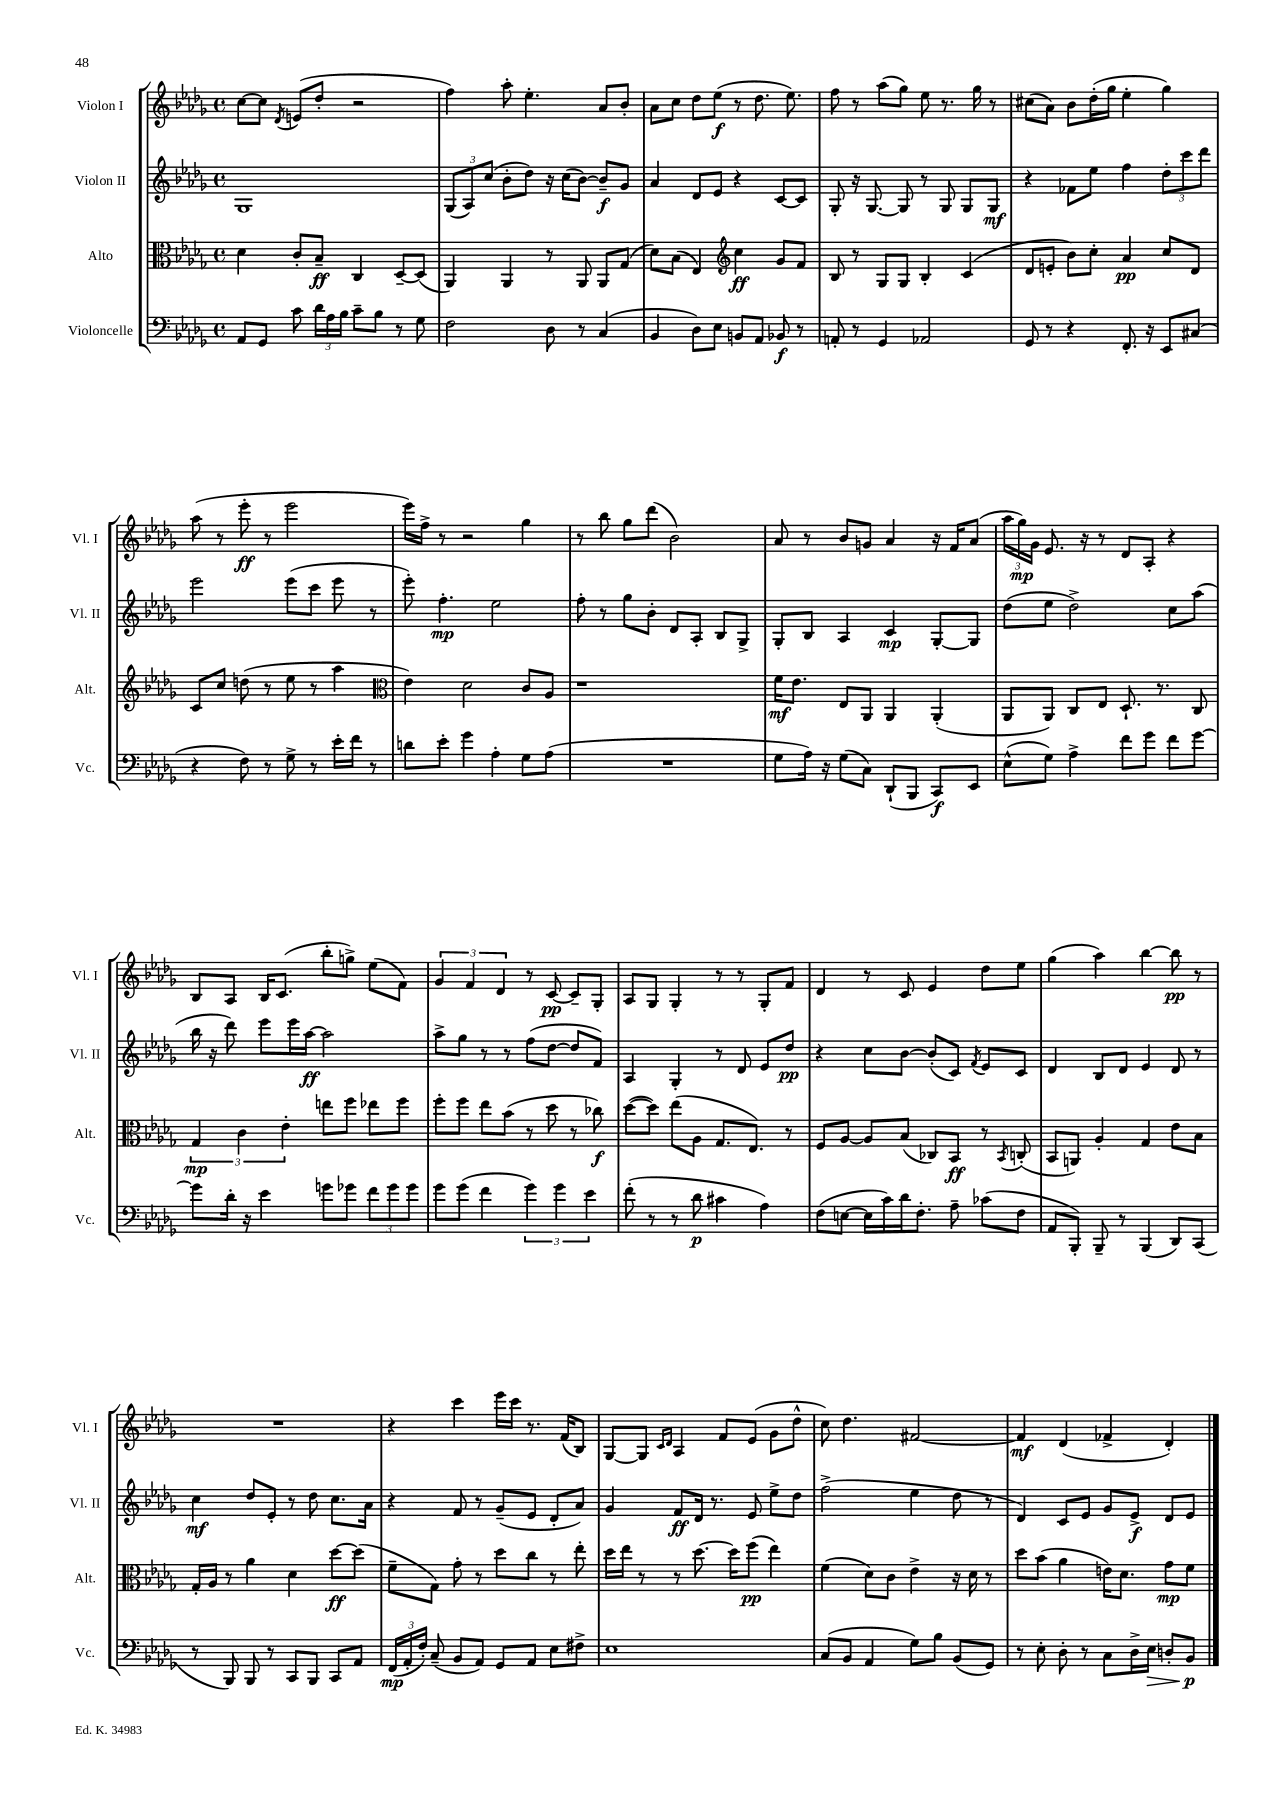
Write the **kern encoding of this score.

**kern	**kern	**kern	**kern
*staff4	*staff3	*staff2	*staff1
*clefF4	*clefC3	*clefG2	*clefG2
*k[b-e-a-d-g-]	*k[b-e-a-d-g-]	*k[b-e-a-d-g-]	*k[b-e-a-d-g-]
*M4/4	*M4/4	*M4/4	*M4/4
*met(c)	*met(c)	*met(c)	*met(c)
8AA-	4d-	1G-	[8cc
8GG-	.	.	8cc]
.	.	.	8qd-
8c	8c'	.	(8e
24d-	8B-~	.	8dd-'
24A-	.	.	.
24B-	.	.	.
8c~	4C	.	2r
8B-	.	.	.
8r	[8D-~	.	.
8G-	(8D-]	.	.
=	=	=	=
2F	4AA-)	(12G-	4ff)
.	.	12A-)	.
.	.	(12cc	.
.	4AA-	8b-'	8aa-'
.	.	8dd-)	4.ee-'
8D-	8r	16r	.
.	.	(16cc	.
8r	8AA-	[8b-)	.
(4C	8AA-	8b-~]	8a-
.	(8G-	8g-	8b-'
=	=	=	=
4BB-	8d-)	4a-	8a-
.	(8B-	.	8cc
8D-)	4E-)	8d-	8dd-
8E-	.	8e-	(8ee-
*	*clefG2	*	*
8BB	4cc	4r	8r
8AA-	.	.	8.dd-
8BB-	8g-	[8c	.
.	.	.	8.ee-)
8r	8f	8c]	.
=	=	=	=
8AA'	8B-	8G-'	8ff
8r	8r	16r	8r
.	.	[8.G-	.
4GG-	8G-	.	(8aa-
.	8G-	8G-]	8gg-)
2AA-	4B-'	8r	8ee-
.	.	8G-	8.r
.	(4c	8G-	.
.	.	.	16gg-
.	.	8G-	8r
=	=	=	=
8GG-	8d-	4r	(8cc#
8r	8e'	.	8a-)
4r	8b-)	8f-	8b-
.	8cc'	8ee-	(16dd-'
.	.	.	16gg-
8.FF'	4a-	4ff	4ee-'
16r	.	.	.
8EE-	8cc	12dd-'	4gg-)
.	.	12ccc	.
(8C#	8d-	.	.
.	.	12ddd-	.
=	=	=	=
4r	8c	2eee-	(8aa-
.	8cc	.	8r
8F)	(8dd	.	8eee-'
8r	8r	.	8r
8G-^	8ee-	(8eee-	2eee-
8r	8r	8ccc	.
16e-'	4aa-	8eee-	.
16f	.	.	.
8r	.	8r	.
=	=	=	=
*	*clefC3	*	*
8d	4e-)	8eee-')	16eee-)
.	.	.	16ff^
8e-'	.	4.ff'	8r
4g-	2d-	.	2r
4A-'	.	2ee-	.
8G-	8c	.	4gg-
(8A-	8A-	.	.
=	=	=	=
1r	1r	8ff'	8r
.	.	8r	8bb-
.	.	8gg-	8gg-
.	.	8b-'	(8ddd-
.	.	8d-	2b-)
.	.	8A-'	.
.	.	8B-	.
.	.	8G-^	.
=	=	=	=
8G-	16f	8G-'	8a-
.	8.e-	.	.
16A-)	.	8B-	8r
16r	.	.	.
(8G-	8E-	4A-	8b-
8C)	8AA-	.	8g
(8DD-`	4AA-	4c	4a-
8BBB-	.	.	.
8CC)	(4AA-'	[8G-'	16r
.	.	.	16f
8EE-	.	8G-]	(8a-
=	=	=	=
(8E-^^	8AA-	(8dd-	24aa-
.	.	.	24gg-)
.	.	.	24g-
8G-)	8AA-)	8ee-	8.e-
4A-^	8C	2dd-^)	.
.	.	.	16r
.	8E-	.	8r
8f	8.D-`	.	8d-
8g-	.	.	8A-'
.	8.r	.	.
8f	.	8cc	4r
[8g-	8C	(8aa-	.
=	=	=	=
8g-]	6G-	16bb-	8B-
.	.	16r	.
16d-'	.	8ddd-)	8A-
.	6c	.	.
16r	.	.	.
4e-	.	8eee-	16B-
.	.	.	(8.c
.	6e-'	.	.
.	.	16eee-	.
.	.	[16aa-	.
8g	8ee	2aa-]	8bb-'
8g-	8ff	.	8gg^)
12f	8ee-	.	(8ee-
12g-	.	.	.
.	8ff	.	8f)
12g-	.	.	.
=	=	=	=
8g-	8ff'	8aa-^	6g-
(8g-	8ff	8gg-	.
.	.	.	6f
4f	8ee-	8r	.
.	.	.	6d-
.	(8b-	8r	.
6g-)	8r	(8ff	8r
.	8dd-	[8dd-	[8c
6g-	.	.	.
.	8r	8dd-]	8c~]
6e-	.	.	.
.	8cc-)	8f)	8G-'
=	=	=	=
(8f'	([8dd-	4A-	8A-
8r	8dd-])	.	8G-
8r	(8ee-	4G-'	4G-'
8d-	8A-	.	.
4c#	8.G-	8r	8r
.	.	8d-	8r
.	8.E-)	.	.
4A-)	.	8e-	8G-'
.	8r	8dd-	8f
=	=	=	=
(8F	8F	4r	4d-
[8E	[8A-	.	.
16E]	8A-]	8cc	8r
16c)	.	.	.
16d-	(8B-	[8b-	8c
8.F'	.	.	.
.	8C-)	(8b-']	4e-
8A-~	8BB-	8c)	.
.	.	8qf	.
(8c-	8r	8e-	8dd-
.	8qBB-	.	.
8F	(8C'	8c	8ee-
=	=	=	=
8AA-	8BB-	4d-	(4gg-
8BBB-')	8AA)	.	.
8BBB-~	4A-'	8B-	4aa-)
8r	.	8d-	.
(4BBB-	4G-	4e-	[4bb-
8DD-)	8e-	8d-	8bb-]
(8CC	8B-	8r	8r
=	=	=	=
8r	16G-'	4cc	1r
.	16A-	.	.
8BBB-)	8r	.	.
8BBB-	4a-	8dd-	.
8r	.	8e-'	.
8CC	4d-	8r	.
8BBB-	.	8dd-	.
8CC	[8dd-	8.cc	.
8AA-	(8dd-]	.	.
.	.	16a-	.
=	=	=	=
(24FF	8f~	4r	4r
24AA-'	.	.	.
24F')	.	.	.
(8C~	8G-)	.	.
8BB-	8g-'	8f	4ccc
8AA-)	8r	8r	.
8GG-	8dd-	(8g-~	16eee-
.	.	.	16ccc
8AA-	8cc	8e-	8.r
8E-	8r	8d-'	.
.	.	.	(16f
8F#^	8ee-'	8a-)	8B-)
=	=	=	=
1E-	16dd-	4g-	[8G-
.	16ee-	.	.
.	8r	.	8G-]
.	.	.	16qqc
.	.	.	16qqd-
.	8r	8f	4A-
.	[8.dd-	16d-	.
.	.	8.r	.
.	.	.	8f
.	16dd-]	.	.
.	(8ff	8e-	(8e-
.	4ee-)	8ee-^	8g-
.	.	8dd-	8dd-^^
=	=	=	=
(8C	(4f	(2ff^	8cc)
8BB-	.	.	4.dd-
4AA-	8d-)	.	.
.	8c	.	.
8G-)	4e-^	4ee-	[2f#
8B-	.	.	.
(8BB-	16r	8dd-	.
.	16d-	.	.
8GG-)	8r	8r	.
=	=	=	=
8r	8dd-	4d-)	4f#]
8E-'	(8b-	.	.
8D-'	4a-	8c	(4d-
8r	.	8e-	.
8C	16e)	8g-	4f-^
.	8.d-	.	.
16D-^	.	8e-^	.
16E-	.	.	.
8D'	8g-	8d-	4d-')
8BB-	8f	8e-	.
==	==	==	==
*-	*-	*-	*-
